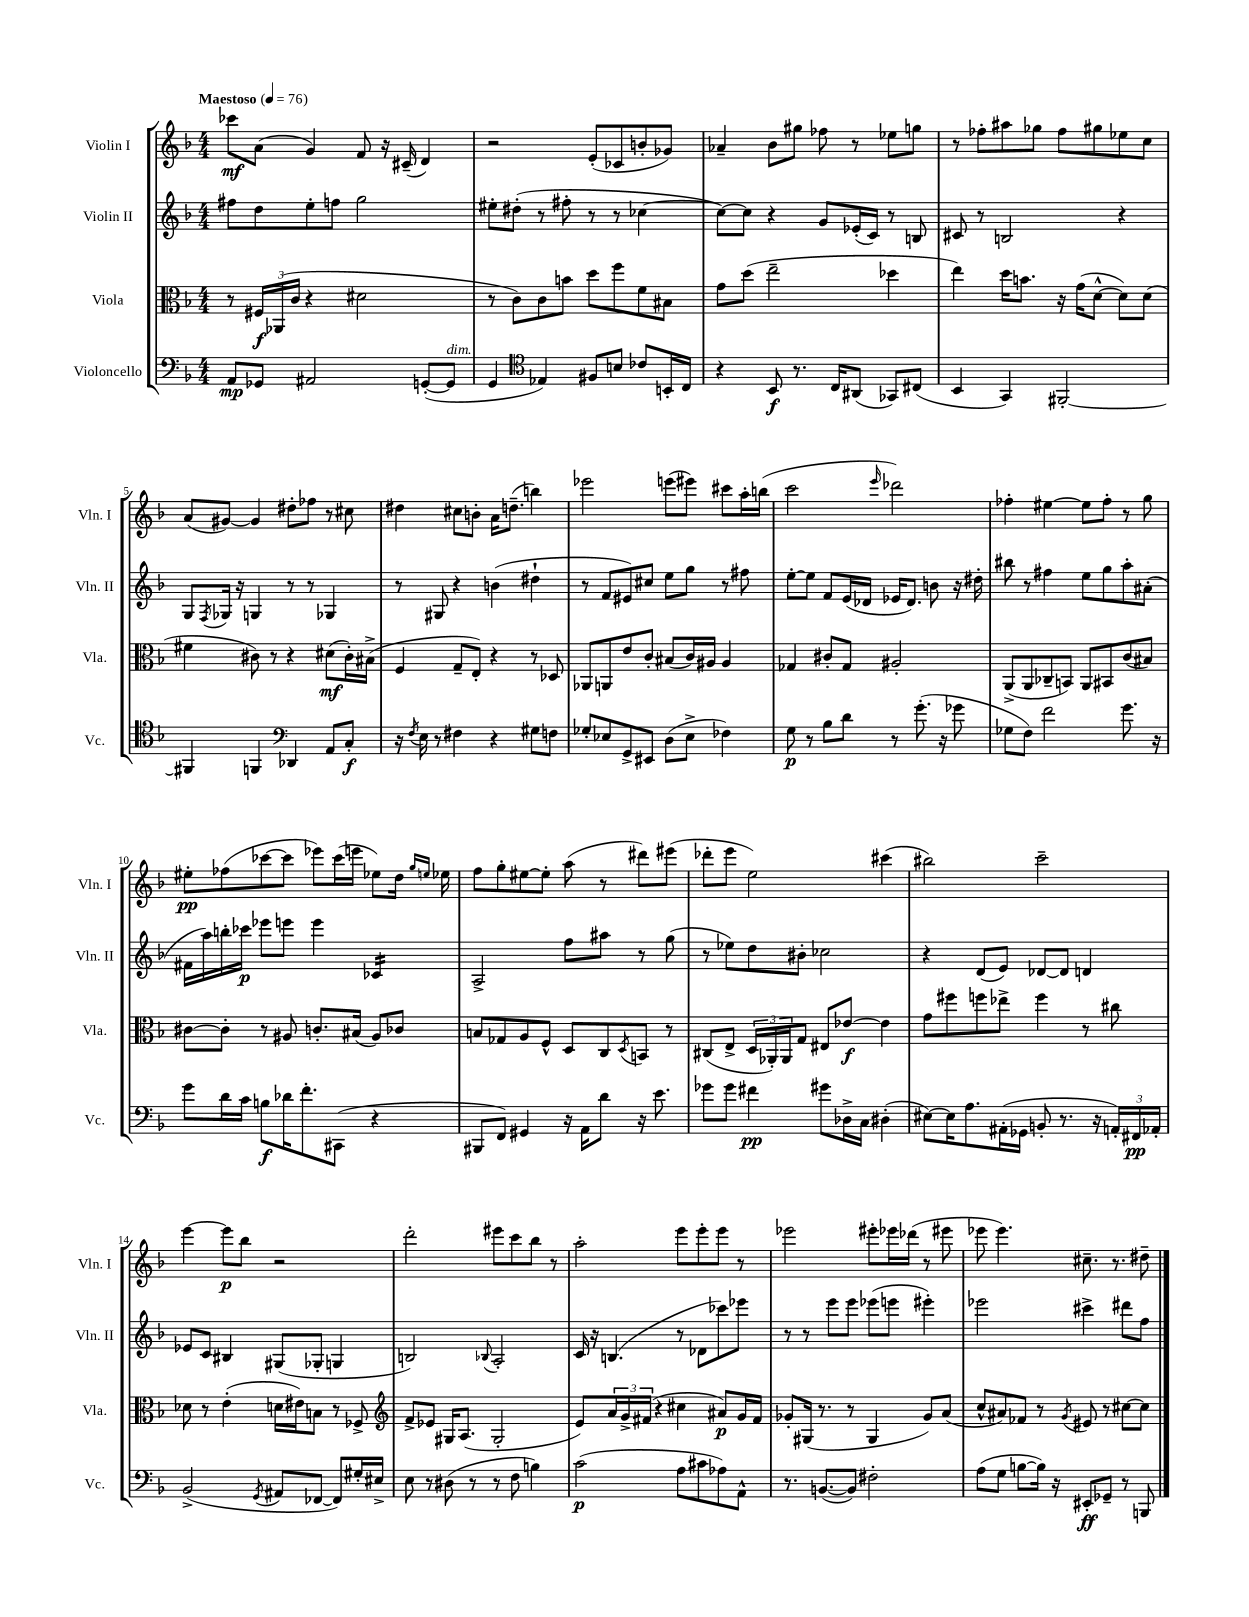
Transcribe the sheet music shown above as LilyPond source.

<<
\new StaffGroup <<
\new Staff = "s0" \with { instrumentName = "Violin I" shortInstrumentName = "Vln. I" } {
    \clef treble \key f \major \numericTimeSignature \time 4/4 \tempo "Maestoso" 4 = 76
    ces'''8\mf a'8( g'4) f'8 r16 cis'16--( d'4) |
    r2 e'8-.( ces'8 b'8-. ges'8) |
    aes'4-- bes'8 gis''8 fes''8 r8 ees''8 g''8 |
    r8 fes''8-. ais''8 ges''8 fes''8 gis''8 ees''8 c''8 |
    a'8( gis'8~) gis'4 dis''8-. fes''8 r8 cis''8 |
    dis''4 cis''8 b'8-. a'16 d''8.--( b''4) |
    ees'''2 e'''8( eis'''8) cis'''8 a''16-. b''16( |
    c'''2 \grace { e'''16 } des'''2) |
    fes''4-. eis''4~ eis''8 fes''8-. r8 g''8 |
    eis''8-.\pp fes''8( ces'''8~ ces'''8 ees'''8) ces'''16( e'''16 ees''8) d''16 \grace { g''16 e''16 } ees''16 |
    f''8 g''8-. eis''8~ eis''8-. a''8( r8 dis'''8) eis'''8( |
    des'''8-. e'''8 e''2) cis'''4( |
    bis''2) c'''2-- |
    e'''4~ e'''8\p bes''8 r2 |
    d'''2-. eis'''8 c'''8 bes''8 r8 |
    a''2-. e'''8 e'''8-. e'''8 r8 |
    ees'''2 eis'''8-. ees'''16 des'''16( r8 eis'''8 |
    ees'''8 ees'''4.) cis''8.-- r8. dis''8-- \bar "|." |
}
\new Staff = "s1" \with { instrumentName = "Violin II" shortInstrumentName = "Vln. II" } {
    \clef treble \key f \major \numericTimeSignature \time 4/4
    fis''8 d''8 e''8-. f''8 g''2 |
    eis''8-. dis''8-.( r8 fis''8-. r8 r8 ces''4~ |
    ces''8~) ces''8 r4 g'8 ees'16-.( c'16) r8 b8 |
    cis'8 r8 b2 r4 |
    g8 \acciaccatura { f8 } ges16 r16 g4 r8 r8 ges4 |
    r8 gis8 r4 b'4( dis''4-! |
    r8 f'8 eis'8) cis''8 e''8 g''8 r8 fis''8 |
    e''8~-. e''8 f'8 e'16( des'16 ees'16 des'8.) b'8 r16 dis''16-. |
    bis''8 r8 fis''4 e''8 g''8 a''8-. ais'8-.( |
    fis'16 a''16) b''16-. ces'''16\p ees'''8 e'''8 e'''4 ces'4:16 |
    a2-> f''8 ais''8 r8 g''8( |
    r8 ees''8) d''8 bis'8-. ces''2 |
    r4 d'8( e'8) des'8~ des'8 d'4 |
    ees'8 c'8 bis4 gis8( ges8-. g4 |
    b2) \appoggiatura { bes8 } a2-. |
    c'16 r16 b4.( r8 des'8 ces'''8) ees'''8 |
    r8 r8 e'''8 e'''8 ees'''8( e'''8 eis'''4-.) |
    ees'''2 cis'''4-> dis'''8 f''8 \bar "|." |
}
\new Staff = "s2" \with { instrumentName = "Viola" shortInstrumentName = "Vla." } {
    \clef alto \key f \major \numericTimeSignature \time 4/4
    r8 \tuplet 3/2 { fis16\f aes,16( c'16 } r4 dis'2 |
    r8 c'8) c'8 b'8 d''8 f''8 f'8 bis8 |
    g'8 d''8( e''2-- des''4 |
    e''4) d''16 b'8. r16 g'16( d'8~-^ d'8) d'8( |
    fis'4 cis'8) r8 r4 dis'8\mf( cis'16-.) bis16->( |
    f4 g8-- e8-.) r4 r8 des8 |
    aes,8 a,8 e'8 c'8-. bis8( c'16) ais16 ais4 |
    ges4 cis'8-. ges8 ais2-. |
    a,8->( a,8 ces8-- b,8) a,8 bis,8 c'8( bis8) |
    cis'8~ cis'8-. r8 ais8 c'8.-. bis16( ais8) ces'8 |
    b8 ges8 a8 f8-^ d8 c8 \acciaccatura { d8 } b,8 r8 |
    cis8( e8-> \tuplet 3/2 { d16 aes,16-.) aes,16 } g8 eis8 ees'8~\f ees'4 |
    g'8 fis''8 f''8 ees''8-> f''4 r8 cis''8 |
    des'8 r8 e'4-.( d'16 eis'16) b8 r8 fes8-> |
    \clef treble f'8-> ees'8 gis16 a8.( gis2-. |
    e'8) \tuplet 3/2 { a'16 g'16-> fis'16( } r4 cis''4 ais'8\p) g'16 fis'16 |
    ges'8-. gis16( r8. r8 gis4 ges'8) a'8( |
    c''8-^ ais'8) fes'8 r8 \acciaccatura { g'8 } eis'8 r8 cis''8~ cis''8 \bar "|." |
}
\new Staff = "s3" \with { instrumentName = "Violoncello" shortInstrumentName = "Vc." } {
    \clef bass \key f \major \numericTimeSignature \time 4/4
    a,8\mp ges,8 ais,2 g,8~-.( g,8^\markup { \italic "dim." } |
    g,4 \clef tenor ees4) fis8 b8 ces'8 b,16-. c16 |
    r4 bes,8\f r8. c16 ais,8( ges,8) cis8( |
    bes,4 g,4) fis,2~-. |
    fis,4 f,4 \clef bass des,4 a,8 c8-.\f |
    r16 \acciaccatura { f8 } e16 r8 fis4 r4 gis8 f8 |
    ges8-. ees8 g,8-> eis,8 d8( ees8-> fes4) |
    g8\p r8 bes8 d'8 r8 g'8.-.( r16 ges'8 |
    ges8 f8) f'2 g'8. r16 |
    g'8 d'16 c'16 b8\f des'16 f'8.-. cis,8( r4 |
    bis,,8 f,8) gis,4 r16 a,16 d'8 r16 e'8. |
    ges'8 ges'8 fis'4\pp gis'8 des16-> c16 dis4-.( |
    eis8~) eis16 a8. ais,16-.( ges,16 b,8-. r8. r16 \tuplet 3/2 { a,16-.) fis,16\pp aes,16-. } |
    bes,2->( \acciaccatura { g,8 } ais,8 fes,8~ fes,8) gis16-. eis16-> |
    e8 r8 dis8( r8 r8 f8 b4) |
    c'2\p( a8 cis'8 aes8) a,8-^ |
    r8. b,8.~( b,8) fis2-. |
    a8( g8 b8~ b16) r16 eis,8-.\ff ges,8-- r8 b,,8 \bar "|." |
}
>>
>>
